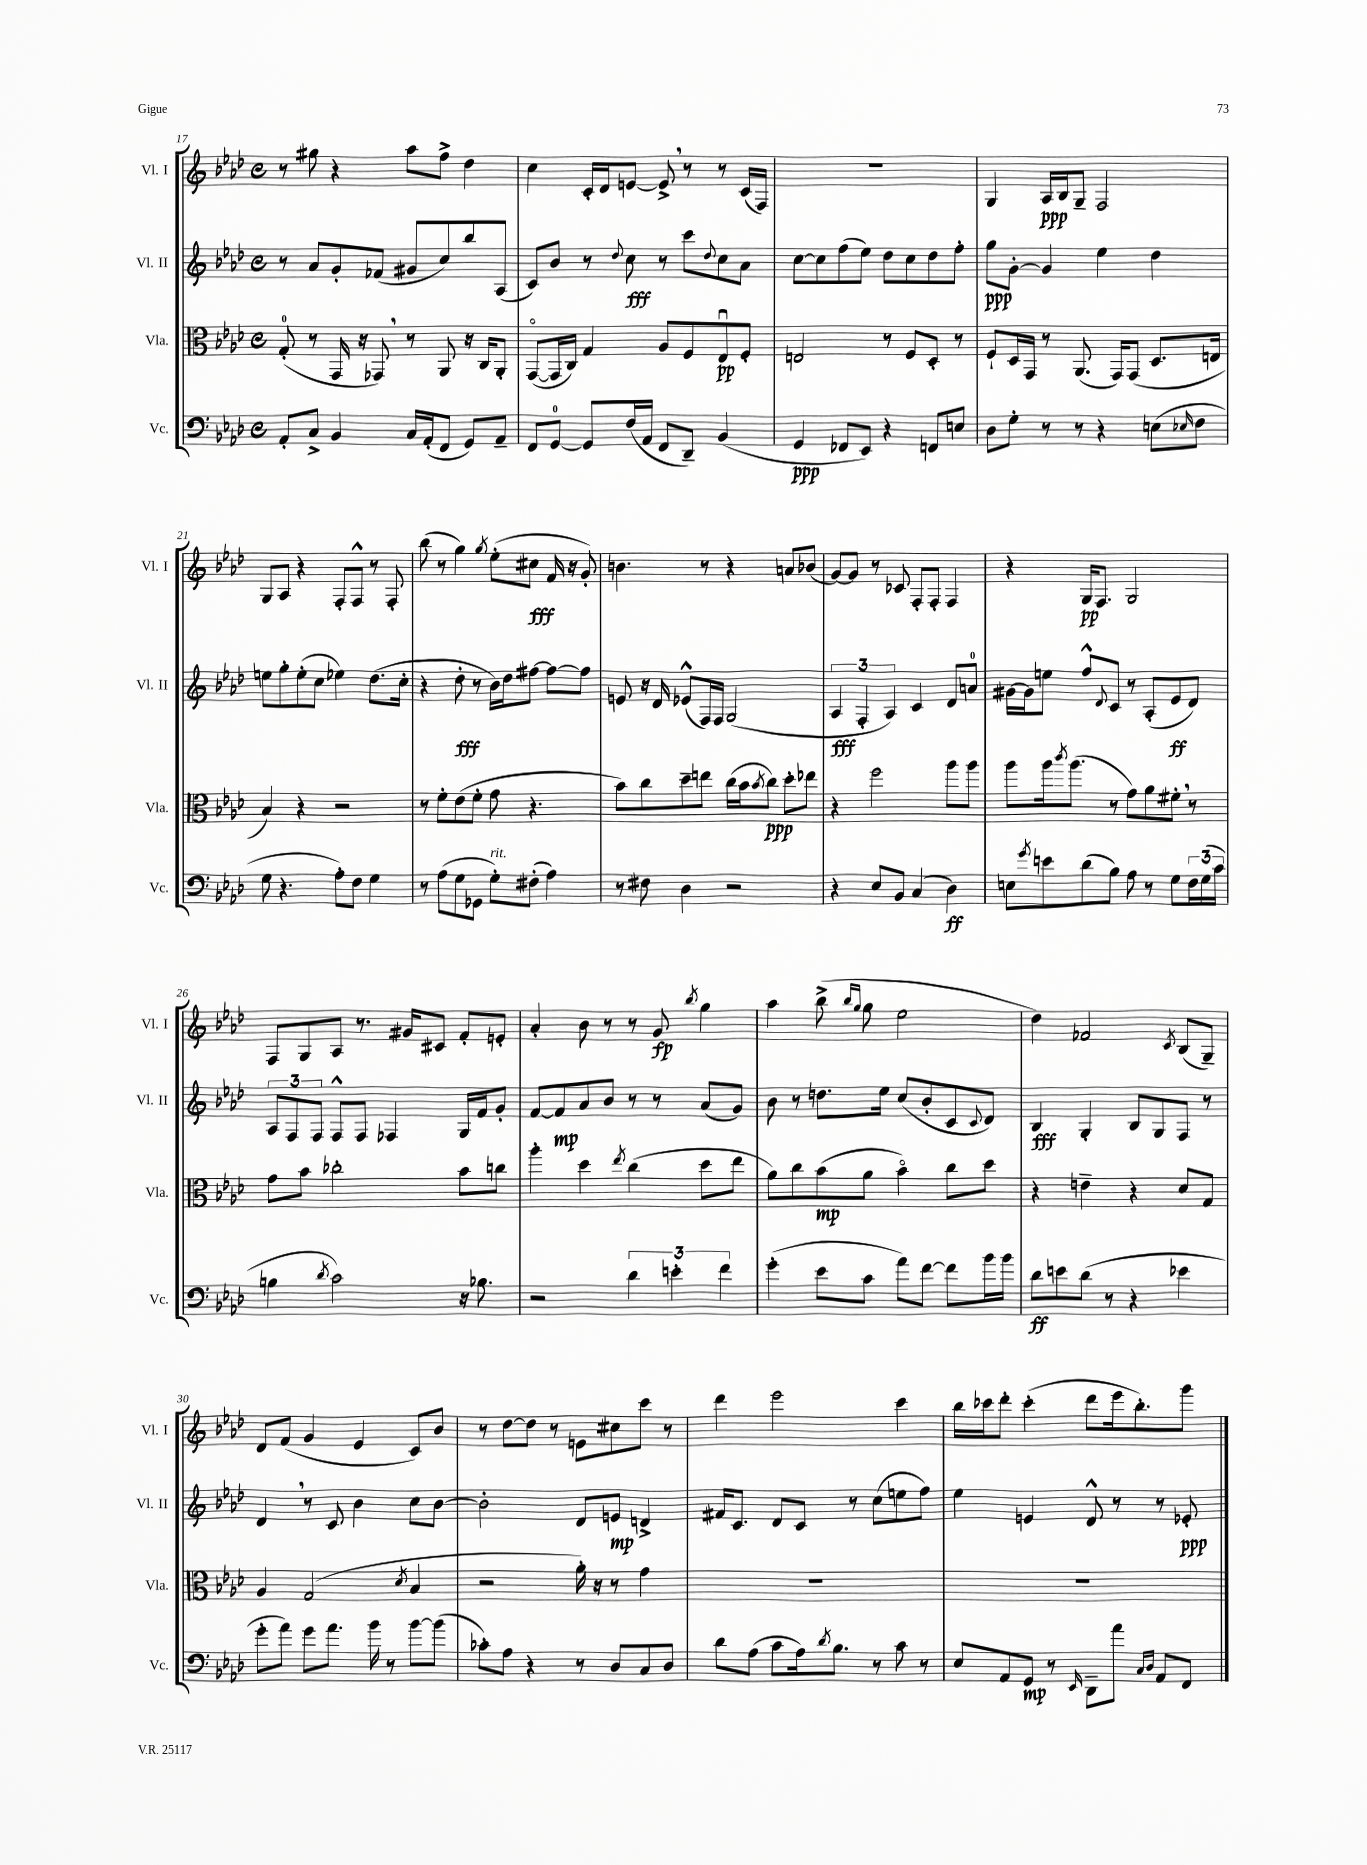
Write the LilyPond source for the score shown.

<<
\new StaffGroup <<
\new Staff = "s0" \with { instrumentName = "Vl. I" shortInstrumentName = "Vl. I" } {
    \clef treble \key aes \major \defaultTimeSignature \time 4/4
    r8 gis''8 r4 aes''8 f''8-> des''4 |
    c''4 c'16-. des'16 e'8~ e'8-> \breathe r8 r8 c'16( f16) |
    R1 |
    g4 aes16\ppp bes16 g8-- f2 |
    g8 aes8 r4 f8-. f8-^ r8 f8-. |
    bes''8( r8 g''4) \acciaccatura { g''8 } ees''8-.( cis''8\fff f'16 r16 g'8-.) |
    b'4. r8 r4 a'8 bes'8( |
    g'8~) g'8 r8 ces'8 f8-. f8-. f4 |
    r4 g16\pp f8. g2 |
    f8 g8 aes8 r8. gis'16 cis'8 f'8-. e'8-. |
    aes'4-. bes'8 r8 r8 g'8\fp \acciaccatura { bes''8 } g''4 |
    aes''4 bes''8->( \grace { bes''16 g''16 } g''8 ees''2 |
    des''4) fes'2 \acciaccatura { c'8 } bes8( g8--) |
    des'8 f'8( g'4 ees'4 c'8) bes'8 |
    r8 des''8~ des''8 r8 e'8 cis''8 c'''8 r8 |
    des'''4 ees'''2 c'''4 |
    bes''16 ces'''16 des'''8-. ces'''4-.( des'''8 ees'''16 bes''8.-.) g'''8 \bar "|." |
}
\new Staff = "s1" \with { instrumentName = "Vl. II" shortInstrumentName = "Vl. II" } {
    \clef treble \key aes \major \defaultTimeSignature \time 4/4
    r8 aes'8 g'8-. fes'8( gis'8 c''8) bes''8 aes8( |
    c'8) bes'8 r8 \appoggiatura { des''8 } c''8\fff r8 c'''8 \appoggiatura { des''8 } c''8 aes'8 |
    c''8~ c''8 f''8( ees''8) des''8 c''8 des''8 f''8-. |
    g''8\ppp g'8~-. g'4 ees''4 des''4 |
    e''8 g''8-. e''8-.( c''8 ees''4) des''8.( c''16-. |
    r4 des''8-.\fff r8 bes'16) des''16 fis''8~ fis''8~ fis''8 |
    e'8 r16 des'16 ees'8-^( f16) f16 g2( |
    \tuplet 3/2 { aes4\fff f4-. aes4) } c'4 des'8 a'8-0 |
    gis'16~ gis'16 e''8 f''8-^ \appoggiatura { des'8 } c'8 r8 aes8-.( ees'8\ff des'8) |
    \tuplet 3/2 { aes8 f8 f8 } f8-^ f8 fes4 g16 f'16 g'8-. |
    f'8~ f'8\mp aes'8 bes'8 r8 r8 aes'8( g'8) |
    bes'8 r8 d''8. ees''16 c''8( bes'8-. c'8 \appoggiatura { c'8 } des'8) |
    bes4\fff g4-. bes8 g8 f8 r8 |
    des'4 \breathe r8 c'8 bes'4 c''8 bes'8~ |
    bes'2-. des'8 e'8\mp d'4-> |
    fis'16 c'8. des'8 c'8 r8 c''8( e''8 f''8) |
    ees''4 e'4 des'8-^ r8 r8 ees'8-.\ppp \bar "|." |
}
\new Staff = "s2" \with { instrumentName = "Vla." shortInstrumentName = "Vla." } {
    \clef alto \key aes \major \defaultTimeSignature \time 4/4
    g8-0-.( r8 g,16 r16 ges,8) \breathe r8 aes,8 r16 c16 aes,8-. |
    g,8~\flageolet( g,16 c16) g4 aes8 f8 ees8\downbow\pp f8-. |
    e2 r8 f8 des8-. r8 |
    f8-! des16 g,16 r8 aes,8.( g,16) g,8( des8. e16 |
    bes4) r4 r2 |
    r8 f'8-. ees'8( f'8-. g'8 r4. |
    bes'8) c''8 des''8-- e''8 c''16( bes'16 \acciaccatura { bes'8 } c''8\ppp) des''8-. ees''8 |
    r4 f''2 aes''8 aes''8 |
    aes''8 aes''16 \acciaccatura { c'''8 } aes''8.( r8 g'8) aes'8 fis'8-. \breathe r8 |
    g'8 bes'8 ces''2-. bes'8 c''8 |
    aes''4-. des''4 \acciaccatura { ees''8 } c''4( des''8 ees''8 |
    aes'8) c''8 bes'8\mp( aes'8 bes'4\flageolet) c''8 des''8 |
    r4 e'4-- r4 des'8 g8 |
    aes4 g2( \acciaccatura { des'8 } bes4 |
    r2 aes'16-.) r16 r8 g'4 |
    R1 |
    R1 \bar "|." |
}
\new Staff = "s3" \with { instrumentName = "Vc." shortInstrumentName = "Vc." } {
    \clef bass \key aes \major \defaultTimeSignature \time 4/4
    aes,8-. c8-> bes,4 c16 aes,16-.( f,8 g,8) aes,8-- |
    f,8 g,8-0~ g,8 f16( aes,16 f,8 des,8--) bes,4( |
    g,4\ppp fes,8 ees,8) r4 f,8 e8 |
    des8 g8-. r8 r8 r4 e8( \grace { ees16 } f8 |
    g8 r4. aes8-.) f8 g4 |
    r8 aes8( g8 ges,8 g8-.^\markup { \italic "rit." }) fis8-.( aes4) |
    r8 fis8 des4 r2 |
    r4 ees8 bes,8 c4( des4\ff) |
    e8 \acciaccatura { g'8 } e'8 des'8( bes8) aes8 r8 g8 \tuplet 3/2 { f16 g16( c'16 } |
    b4 \acciaccatura { des'8 } c'2) r16 bes8. |
    r2 \tuplet 3/2 { des'4 e'4-. f'4 } |
    g'4-.( ees'8 c'8 aes'8) f'8~ f'8 bes'16 bes'16 |
    des'8\ff e'8 des'8( r8 r4 ees'4 |
    g'8-. aes'8) g'8 aes'8. bes'16 r8 bes'8~ bes'8( |
    ces'8-.) aes8 r4 r8 des8 c8 des8 |
    des'8 aes8( c'8 aes16) \acciaccatura { des'8 } bes8. r8 c'8 r8 |
    ees8 aes,8 g,8\mp r8 \grace { ees,16 } des,8-- aes'8 \grace { c16 des16 } aes,8 f,8 \bar "|." |
}
>>
>>
\layout { \context { \Score currentBarNumber = #17 } }
